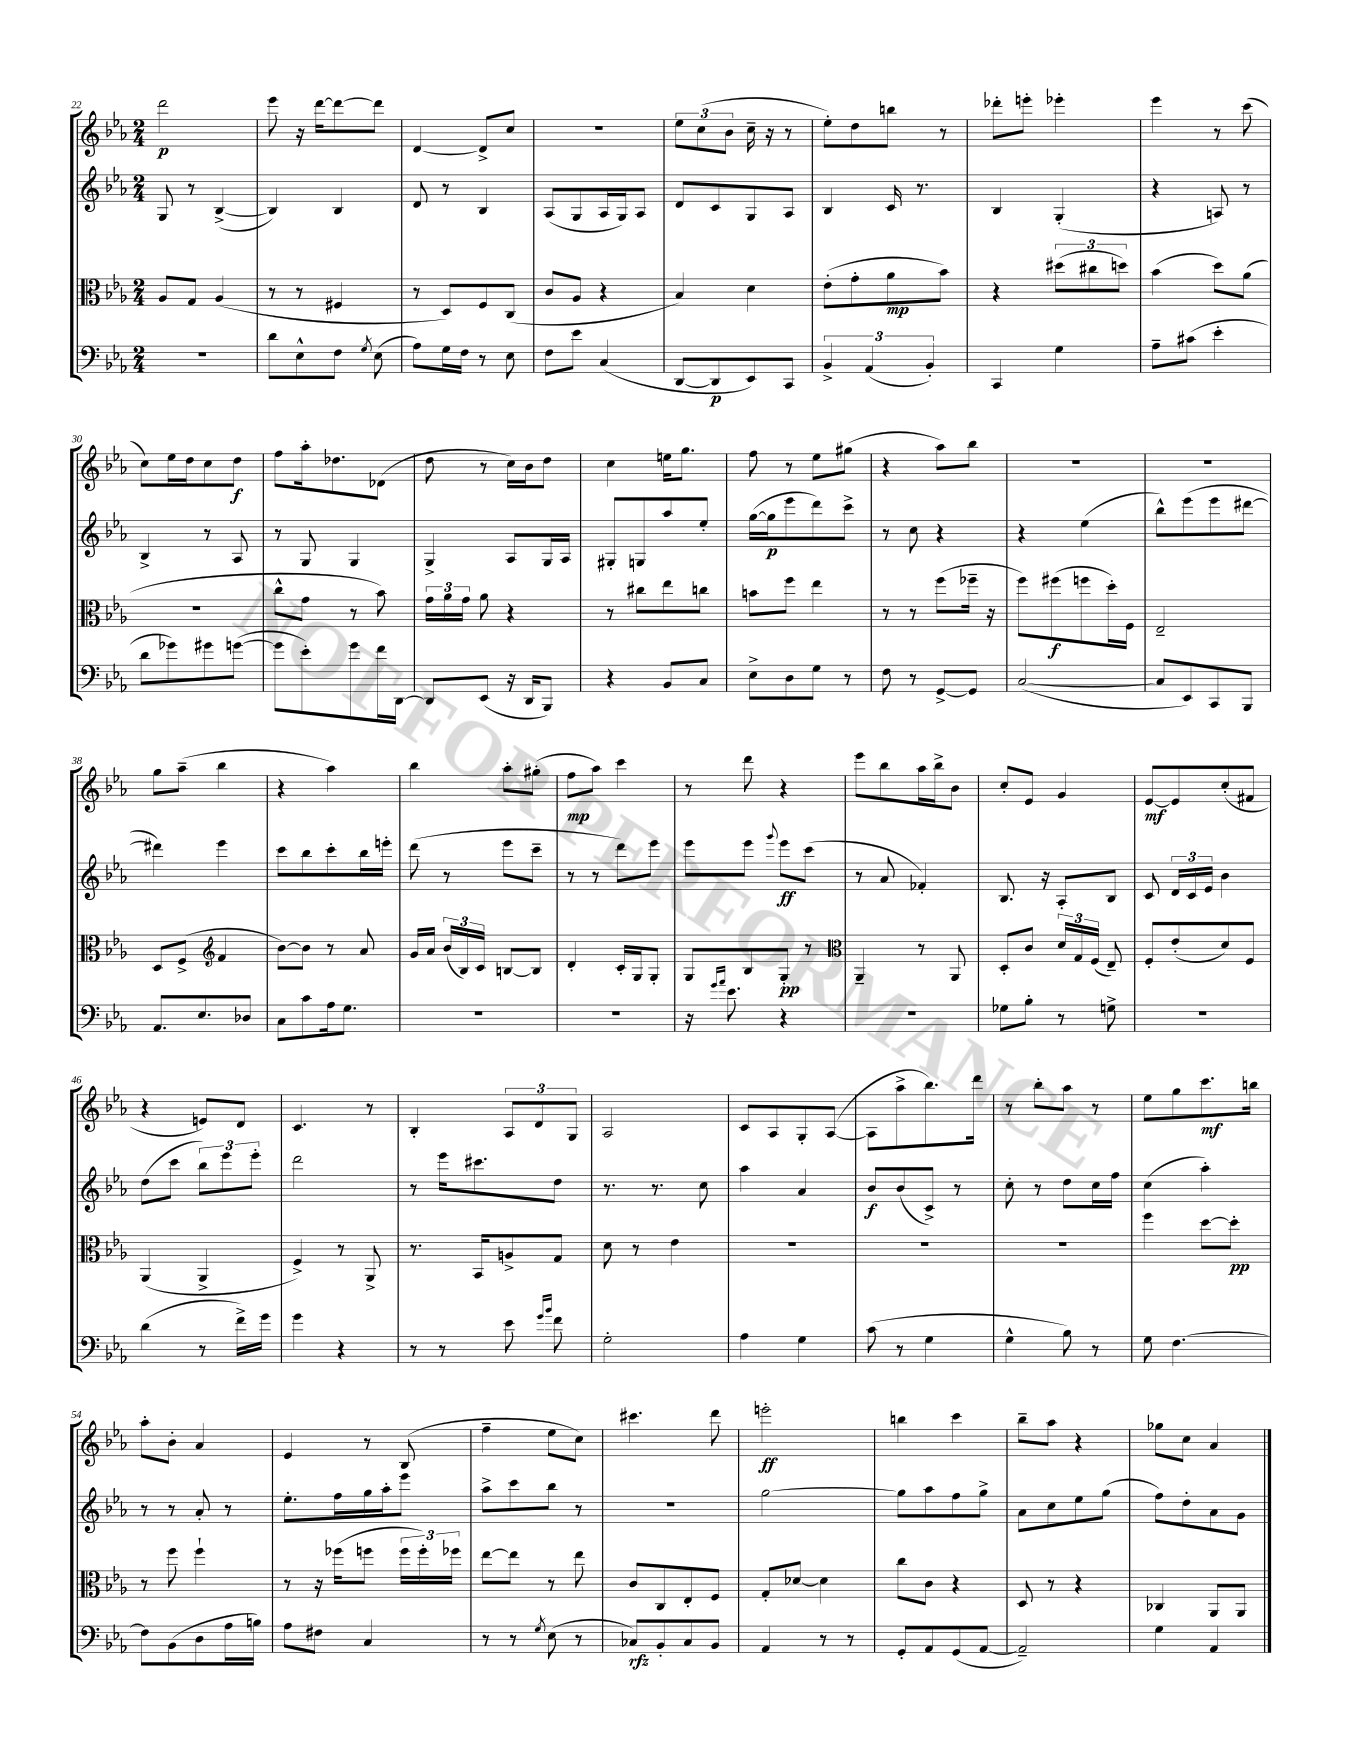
<<
\new StaffGroup <<
\new Staff = "s0" {
    \clef treble \key ees \major \numericTimeSignature \time 2/4
    \autoBeamOff d'''2\p |
    ees'''8 r16 d'''16[~ d'''8~ d'''8] |
    d'4~ d'8[-> c''8] |
    R2 |
    \tuplet 3/2 { ees''8[ c''8( bes'8] } c''16-- r16 r8 |
    ees''8[-.) d''8 b''8] r8 |
    des'''8[-. e'''8]-. ees'''4-. |
    ees'''4 r8 c'''8( |
    c''8[) ees''16 d''16 c''8 d''8]\f |
    f''8[ aes''16-. des''8. des'8]( |
    d''8 r8 c''16[) bes'16 d''8] |
    c''4 e''16[ g''8.] |
    f''8 r8 ees''8[ gis''8]( |
    r4 aes''8[) bes''8] |
    r2 |
    R2 |
    g''8[ aes''8]--( bes''4 |
    r4 aes''4) |
    bes''4 aes''8[-. gis''8]-.( |
    f''8[\mp aes''8]) c'''4 |
    r8 d'''8 r4 |
    ees'''8[ bes''8 aes''16 bes''16-> bes'8] |
    c''8[-. ees'8] g'4 |
    ees'8[~\mf ees'8 c''8-.( fis'8] |
    r4 e'8[) d'8] |
    c'4. r8 |
    bes4-. \tuplet 3/2 { aes8[ d'8 g8] } |
    aes2 |
    c'8[ aes8 g8-. aes8]~( |
    aes8[ aes''8-> bes''8.) d'''16] |
    r8 bes''8[-. aes''8] r8 |
    ees''8[ g''8 c'''8.\mf b''16] |
    aes''8[-. bes'8]-. aes'4 |
    ees'4 r8 bes8( |
    f''4-- ees''8[ c''8]) |
    cis'''4. d'''8 |
    e'''2-.\ff |
    b''4 c'''4 |
    bes''8[-- aes''8] r4 |
    ges''8[ c''8] aes'4 \bar "|." |
}
\new Staff = "s1" {
    \clef treble \key ees \major \numericTimeSignature \time 2/4
    \autoBeamOff g8 r8 bes4~->( |
    bes4) bes4 |
    d'8 r8 bes4 |
    aes8[( g8 aes16 g16) aes8] |
    d'8[ c'8 g8 aes8] |
    bes4 c'16 r8. |
    bes4 g4-.( |
    r4 a8) r8 |
    bes4-> r8 aes8 |
    r8 g8 g4 |
    g4-> aes8[ g16 aes16] |
    gis8[-. g8 aes''8 ees''8]-. |
    g''16[~( g''16\p ees'''8 d'''8) c'''8]-> |
    r8 c''8 r4 |
    r4 ees''4( |
    bes''8[-^) ees'''8( ees'''8 dis'''8]~ |
    dis'''4) ees'''4 |
    c'''8[ bes''8 c'''8-. bes''16 e'''16]-. |
    d'''8( r8 ees'''8[ c'''8]-- |
    r8 r8 d'''8[) ees'''8] |
    ees'''8[ ees'''8] \appoggiatura { g'''8 } ees'''8[\ff c'''8]( |
    r8 aes'8 fes'4-.) |
    bes8. r16 aes8[-. bes8] |
    c'8 \tuplet 3/2 { d'16[ c'16 ees'16] } bes'4 |
    d''8[( c'''8] \tuplet 3/2 { bes''8[) ees'''8 ees'''8]-. } |
    d'''2 |
    r8 ees'''16[ cis'''8. d''8] |
    r8. r8. c''8 |
    aes''4 aes'4 |
    bes'8[\f bes'8( c'8]->) r8 |
    c''8-. r8 d''8[ c''16 f''16] |
    c''4( aes''4-.) |
    r8 r8 aes'8-. r8 |
    ees''8.[-. f''16 g''16 aes''16-. ees'''8] |
    aes''8[-> c'''8 bes''8] r8 |
    R2 |
    g''2~ |
    g''8[ aes''8 f''8 g''8]-> |
    aes'8[ c''8 ees''8 g''8]( |
    f''8[) d''8-. aes'8 g'8] \bar "|." |
}
\new Staff = "s2" {
    \clef alto \key ees \major \numericTimeSignature \time 2/4
    \autoBeamOff aes8[ g8] aes4( |
    r8 r8 fis4 |
    r8 d8[) f8 c8]( |
    c'8[ aes8] r4 |
    bes4) d'4 |
    ees'8[-.( g'8-. aes'8\mp bes'8]) |
    r4 \tuplet 3/2 { dis''8[( cis''8 d''8]) } |
    bes'4( d''8[) aes'8]( |
    R2 |
    c''8[-^ g'8] r8 bes'8) |
    \tuplet 3/2 { g'16[ aes'16 g'16] } aes'8 r4 |
    r8 cis''8[ ees''8 c''8] |
    b'8[ f''8] ees''4 |
    r8 r8 f''8[( fes''16]-- r16 |
    f''8[) fis''8\f( f''8 d''16-.) f16] |
    ees2-- |
    d8[ f8]->( \clef treble f'4 |
    bes'8[~) bes'8] r8 aes'8 |
    g'16[ aes'16] \tuplet 3/2 { bes'16[( bes16) c'16] } b8[~ b8] |
    d'4-. c'16[-. g16 g8]-. |
    g8[ bes8 g8]-.\pp r8 |
    \clef alto aes,4-- r8 aes,8 |
    d8[-. c'8] \tuplet 3/2 { d'16[ g16 f16]( } ees8--) |
    f8[-. ees'8-.( d'8) f8] |
    aes,4( aes,4-> |
    f4->) r8 aes,8-> |
    r8. bes,16[ a8-> g8] |
    d'8 r8 ees'4 |
    R2 |
    R2 |
    R2 |
    f''4 d''8[~ d''8]-.\pp |
    r8 f''8 f''4-! |
    r8 r16 fes''16[( f''8] \tuplet 3/2 { f''16[ f''16-.) fes''16] } |
    ees''8[~ ees''8] r8 ees''8 |
    c'8[ c8 ees8-. f8] |
    g8[-. des'8]~ des'4 |
    c''8[ c'8] r4 |
    d8 r8 r4 |
    ces4 aes,8[ aes,8] \bar "|." |
}
\new Staff = "s3" {
    \clef bass \key ees \major \numericTimeSignature \time 2/4
    \autoBeamOff R2 |
    d'8[ ees8-^ f8] \acciaccatura { g8 } ees8( |
    aes8[) g16 f16] r8 ees8 |
    f8[ ees'8] c4( |
    d,8[~ d,8\p ees,8) c,8] |
    \tuplet 3/2 { bes,4-> aes,4( bes,4-.) } |
    c,4 g4 |
    aes8[-- cis'8]( ees'4-. |
    d'8[ ges'8) gis'8 g'8]~( |
    g'8[ ees'8-.) g'8 f'16 d,16]~ |
    d,8[ ees,8]( r16 d,16[ bes,,8]) |
    r4 bes,8[ c8] |
    ees8[-> d8 g8] r8 |
    f8 r8 g,8[~-> g,8] |
    c2~( |
    c8[ ees,8) c,8 bes,,8] |
    aes,8.[ ees8. des8] |
    c8[ c'8 aes16 g8.] |
    R2 |
    R2 |
    r16 \grace { g'16[ aes'16] } ees'8. r4 |
    R2 |
    ges8[ bes8]-. r8 g8-> |
    r2 |
    d'4( r8 f'16[->) g'16] |
    g'4 r4 |
    r8 r8 ees'8 \grace { g'16[ bes'16] } f'8 |
    g2-. |
    aes4 g4 |
    c'8( r8 g4 |
    g4-^ bes8) r8 |
    g8 f4.~ |
    f8[ bes,8( d8 aes16 b16]) |
    aes8[ fis8] c4 |
    r8 r8 \acciaccatura { g8 } ees8( r8 |
    ces8[\rfz) bes,8-. ces8 bes,8] |
    aes,4 r8 r8 |
    g,8[-. aes,8 g,8( aes,8]~ |
    aes,2--) |
    g4 aes,4 \bar "|." |
}
>>
>>
\layout { \context { \Score currentBarNumber = #22 } }
